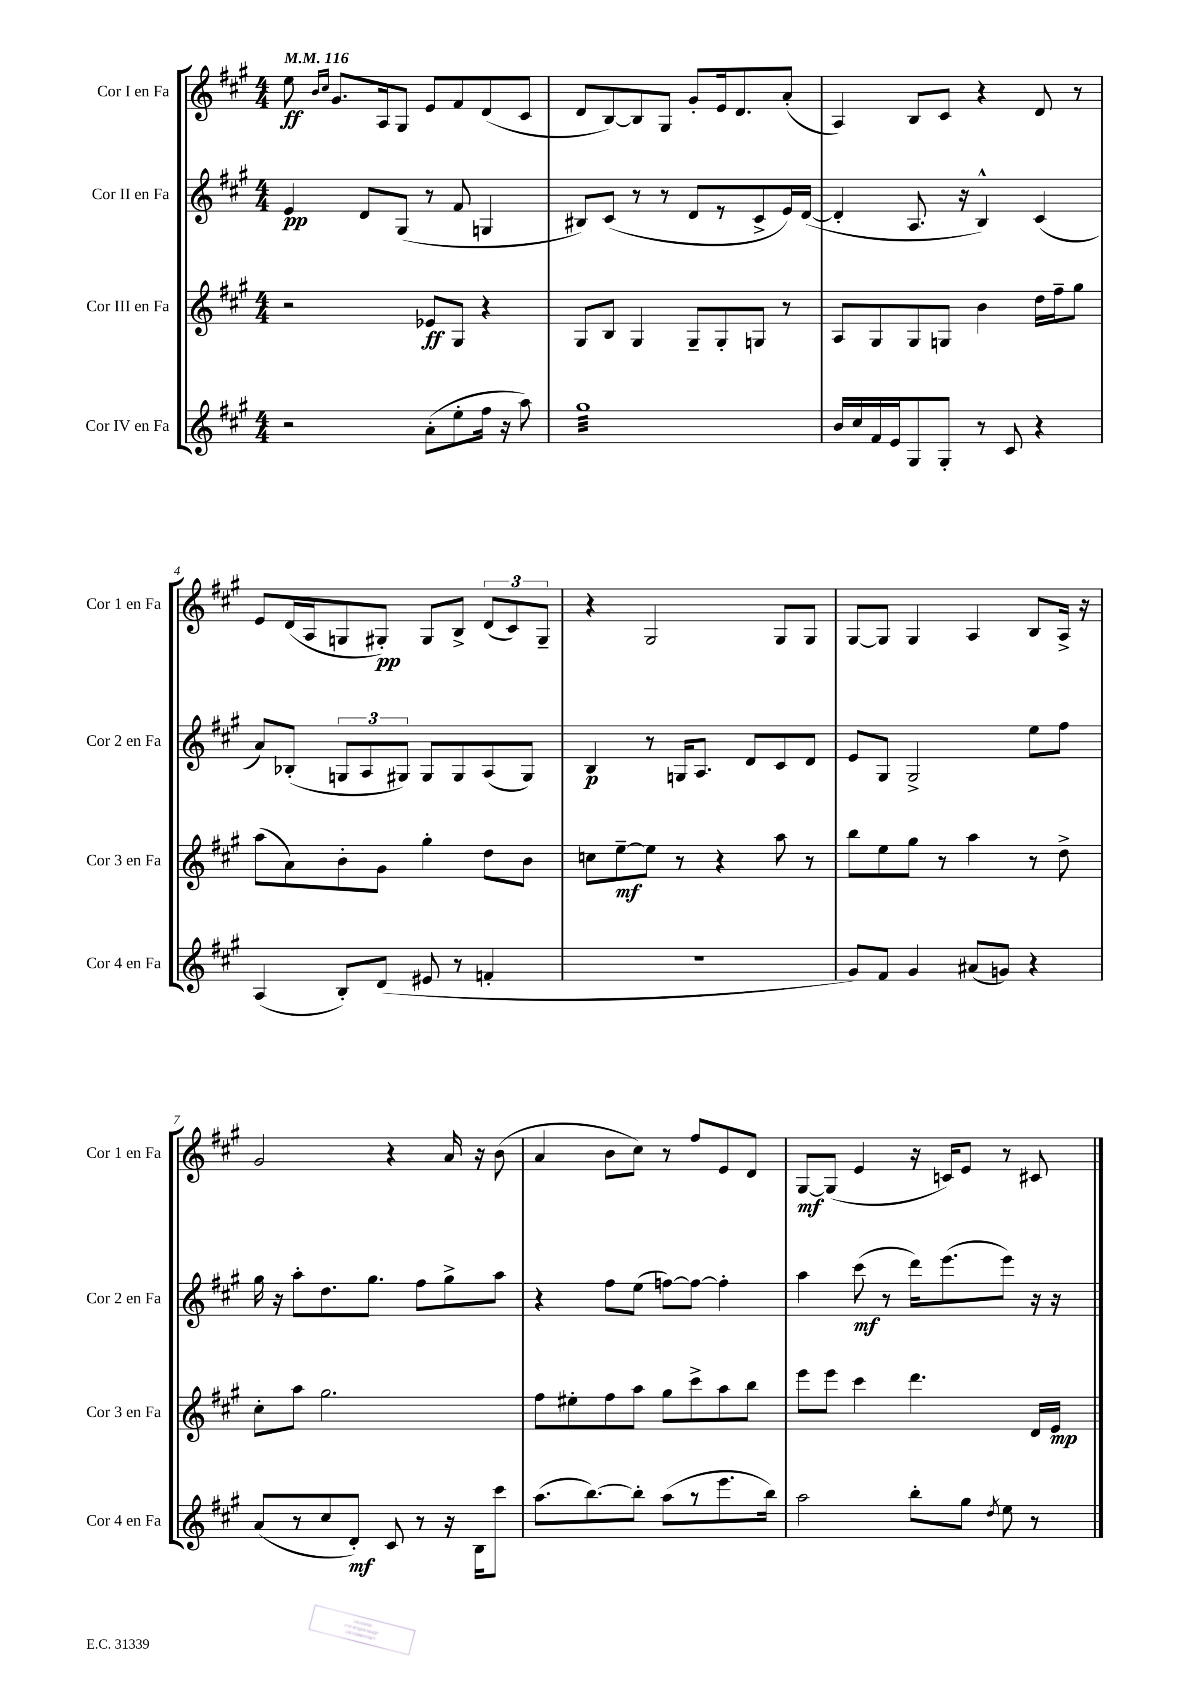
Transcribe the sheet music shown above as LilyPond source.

<<
\new StaffGroup <<
\new Staff = "s0" \with { instrumentName = "Cor I en Fa" shortInstrumentName = "Cor 1 en Fa" } {
    \clef treble \key a \major \numericTimeSignature \time 4/4 \tempo 4 = 116
    \autoBeamOff e''8\ff \grace { b'16[ cis''16] } gis'8.[ a16 gis8] e'8[ fis'8 d'8( cis'8] |
    d'8[ b8~) b8 gis8] gis'8[-. e'16 d'8. a'8]-.( |
    a4) b8[ cis'8] r4 d'8 r8 |
    e'8[ d'16( a16 g8 gis8]-.\pp) gis8[ b8]-> \tuplet 3/2 { d'8[( cis'8) gis8]-- } |
    r4 gis2 gis8[ gis8] |
    gis8[~ gis8] gis4 a4 b8[ a16]-> r16 |
    gis'2 r4 a'16 r16 b'8( |
    a'4 b'8[ cis''8]) r8 fis''8[ e'8 d'8] |
    gis8[~\mf gis8]( e'4 r16 c'16[) e'8] r8 cis'8 \bar "|." |
}
\new Staff = "s1" \with { instrumentName = "Cor II en Fa" shortInstrumentName = "Cor 2 en Fa" } {
    \clef treble \key a \major \numericTimeSignature \time 4/4
    \autoBeamOff e'4\pp d'8[ gis8]( r8 fis'8 g4 |
    bis8[) cis'8]( r8 r8 d'8[ r8 cis'8-> e'16) d'16]~( |
    d'4-. a8. r16 b4-^) cis'4( |
    a'8[) bes8]-.( \tuplet 3/2 { g8[ a8 gis8]) } gis8[ gis8 a8( gis8]) |
    b4\p r8 g16[ a8.] d'8[ cis'8 d'8] |
    e'8[ gis8] gis2-> e''8[ fis''8] |
    gis''16 r16 a''8[-. d''8. gis''8.] fis''8[ gis''8-> a''8] |
    r4 fis''8[ e''8]( f''8[~) f''8]~ f''4-. |
    a''4 cis'''8\mf( r8 d'''16[) e'''8.( e'''8]) r16 r16 \bar "|." |
}
\new Staff = "s2" \with { instrumentName = "Cor III en Fa" shortInstrumentName = "Cor 3 en Fa" } {
    \clef treble \key a \major \numericTimeSignature \time 4/4
    \autoBeamOff r2 ees'8[\ff gis8] r4 |
    gis8[ b8] gis4 gis8[-- gis8-. g8] r8 |
    a8[ gis8 gis8 g8] b'4 d''16[ fis''16-- gis''8] |
    a''8[( a'8) b'8-. gis'8] gis''4-. d''8[ b'8] |
    c''8[ e''8~--\mf e''8] r8 r4 a''8 r8 |
    b''8[ e''8 gis''8] r8 a''4 r8 d''8-> |
    cis''8[-. a''8] gis''2. |
    fis''8[ eis''8-. fis''8 a''8] gis''8[ cis'''8-> a''8 b''8] |
    e'''8[ e'''8] cis'''4 d'''4. d'16[ e'16]\mp \bar "|." |
}
\new Staff = "s3" \with { instrumentName = "Cor IV en Fa" shortInstrumentName = "Cor 4 en Fa" } {
    \clef treble \key a \major \numericTimeSignature \time 4/4
    \autoBeamOff r2 a'8[-.( e''8-. fis''16] r16 a''8) |
    gis''1:32 |
    b'16[ cis''16 fis'16 e'16 gis8 gis8]-. r8 cis'8 r4 |
    a4( b8[-.) d'8]( eis'8 r8 f'4-. |
    R1 |
    gis'8[) fis'8] gis'4 ais'8[( g'8]) r4 |
    a'8[( r8 cis''8 d'8]-.\mf) cis'8 r8 r16 b16[ cis'''8] |
    a''8.[( b''8.~) b''8]-. a''8[( r8 e'''8. b''16]) |
    a''2 b''8[-. gis''8] \acciaccatura { d''8 } e''8 r8 \bar "|." |
}
>>
>>
